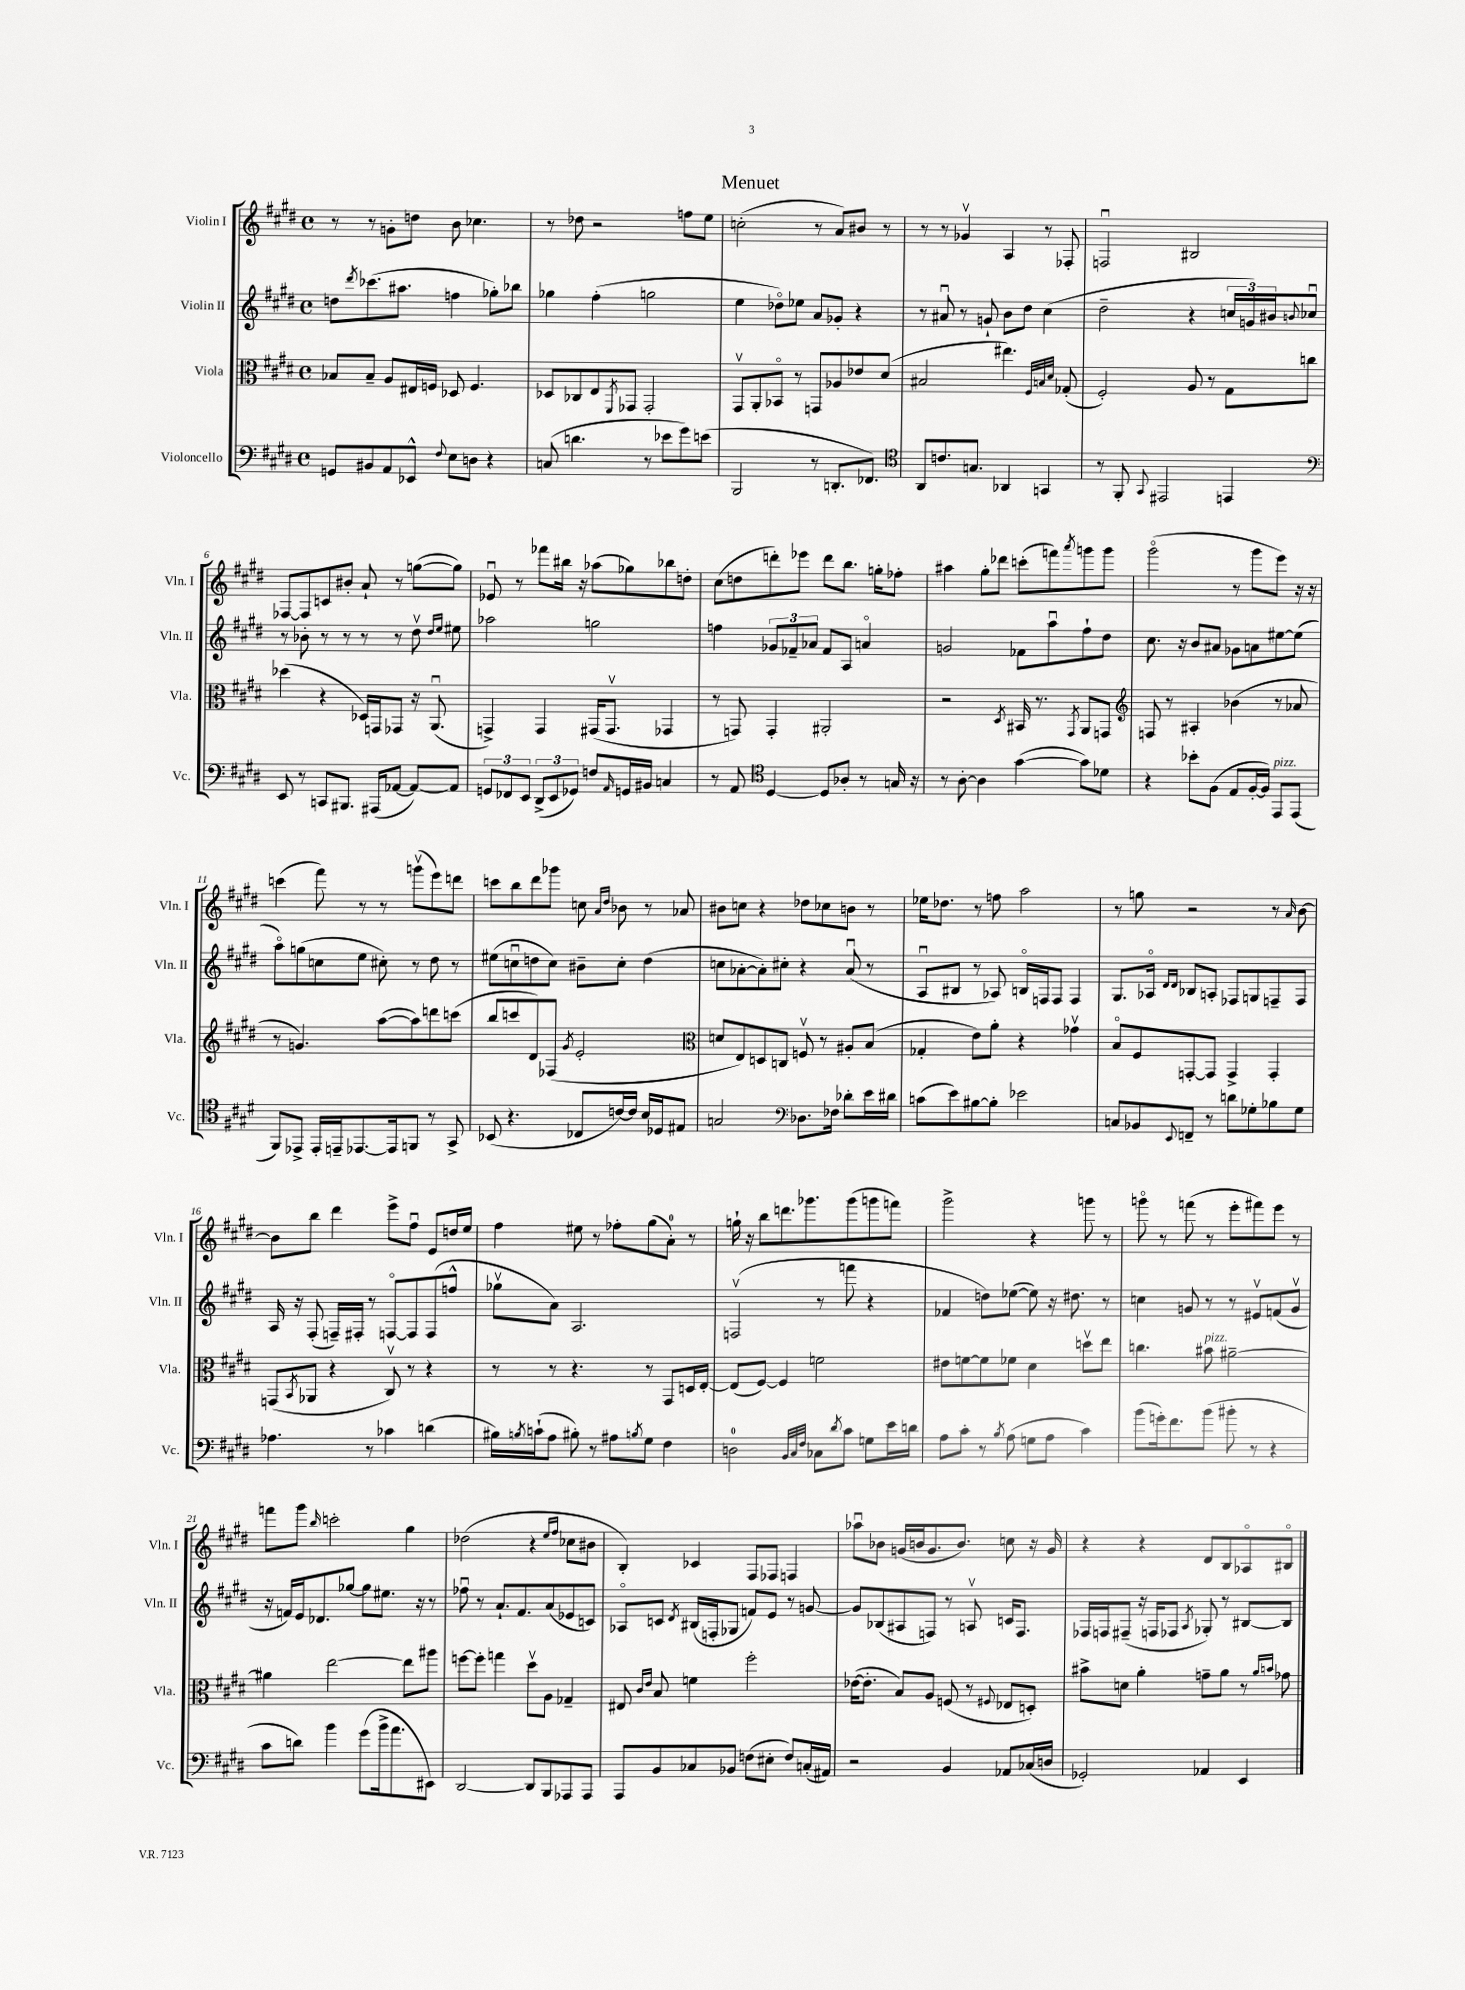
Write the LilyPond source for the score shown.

\header { title = "Menuet" }
<<
\new StaffGroup <<
\new Staff = "s0" \with { instrumentName = "Violin I" shortInstrumentName = "Vln. I" } {
    \clef treble \key e \major \defaultTimeSignature \time 4/4
    r8 r8 g'8-. d''8 b'8 ces''4. |
    r8 des''8 r2 f''8 e''8 |
    c''2-.( r8 a'8) bis'8 r8 |
    r8 r8 ges'4\upbow a4 r8 fes8-. |
    f2\downbow bis2 |
    fes8~ fes8 c'8 bis'8-. a'8-! r8 g''8~( g''8) |
    ees'8\downbow r8 fes'''8 bis''16 r16 aes''8( ges''8) bes''8 d''8-. |
    cis''8( d''8 d'''8-.) ees'''8 d'''8 b''8. g''16-. fes''8-. |
    ais''4 gis''8-. des'''8 c'''8-.( f'''8) \acciaccatura { a'''8 } g'''8 g'''8 |
    gis'''2\flageolet( r8 gis'''8 e'''8) r16 r16 |
    c'''4( fis'''8) r8 r8 g'''8\upbow( e'''8) d'''8 |
    c'''8 b''8 dis'''8 ges'''8 c''8 \grace { a'16 dis''16 } bes'8 r8 aes'8 |
    bis'8 c''8 r4 des''8 ces''8 b'8 r8 |
    ees''16 des''8. r8 f''8 a''2 |
    r8 g''8 r2 r8 \grace { a'16 } b'8~ |
    b'8 b''8 dis'''4 e'''8-> fis''8\downbow e'8 d''16 e''16 |
    fis''4 eis''8 r8 fes''8-. gis''8( a'8-0-.) r8 |
    g''16-! r16 b''8 d'''8. ges'''8. ges'''8( g'''8 f'''8) |
    gis'''2-> r4 g'''8 r8 |
    g'''8\flageolet r8 f'''8( r8 e'''8-. fis'''8) e'''8 r8 |
    f'''8 gis'''8 \grace { b''16 } c'''2-. gis''4 |
    des''2( r4 \grace { e''16 fis''16 } ces''8 bis'8 |
    b4-.) ces'4 fis8 fes8 f4 |
    aes''8\downbow bes'8 g'16( b'16 g'8. b'8.) c''8 r16 g'16 |
    r4 r4 dis'8 b8 aes8\flageolet bis8\flageolet \bar "|." |
}
\new Staff = "s1" \with { instrumentName = "Violin II" shortInstrumentName = "Vln. II" } {
    \clef treble \key e \major \defaultTimeSignature \time 4/4
    d''8 \acciaccatura { dis'''8 } ces'''8.( ais''8. f''4 ges''8-.) bes''8 |
    ges''4 fis''4-.( g''2 |
    e''4 des''8\flageolet) ees''8 a'8 ges'8-. r4 |
    r8 ais'8\downbow r8 g'8-! b'8 dis''8 cis''4( |
    dis''2-- r4 \tuplet 3/2 { c''16 g'16) bis'16 } \appoggiatura { b'8 } ces''8\downbow |
    r8 bes'8-. r8 r8 r8 r8 dis''8\upbow \grace { dis''16 e''16 } eis''8 |
    aes''2 g''2 |
    f''4 \tuplet 3/2 { ges'8 fes'8-- aes'8 } fes'8 a8 a'4\flageolet |
    g'2 fes'8 a''8\downbow fis''8-! dis''8 |
    cis''8. r16 b'8 ais'8 ges'8 a'8 eis''8~ eis''8( |
    a''8\flageolet) g''8( c''8 e''8 cis''8-.) r8 dis''8 r8 |
    eis''8( c''8\downbow d''8 c''8) bis'8-- c''8-. d''4( |
    c''8 aes'8~-. aes'8-.) cis''8-. r4 aes'8\downbow( r8 |
    a8\downbow bis8 r8 aes8) b16\flageolet f16 f8 f4 |
    gis8. aes16\flageolet \grace { dis'16 dis'16 } bes8 a8-. fes8 g8 f8-- f8 |
    a16 r16 fis8-.( f16--) fis16-. r8 f8~\flageolet f8 f8( f''8-^ |
    ges''8\upbow a'8) a2. |
    f2\upbow( r8 f'''8 r4 |
    fes'4 d''8) ees''8~( ees''8) r16 dis''8. r8 |
    c''4 g'8 r8 r8 eis'8\upbow f'8( g'8\upbow |
    r16 f'16) e'16 des'8. ges''8~ ges''8 eis''8. r16 r8 |
    fes''8\downbow r8 a'8.-! fis'8. a'8( ees'8 c'8) |
    aes8\flageolet c'8 \acciaccatura { dis'8 } bis16( f16-. ges8 f'8) e'8 r8 g'8~ |
    g'8 bes8( ais8 f8) r8 a8\upbow c'16 f8. |
    fes16 f16 fis8--( r16 f16 fes8 \acciaccatura { a8 } ges8-.) r8 bis8~ bis8 \bar "|." |
}
\new Staff = "s2" \with { instrumentName = "Viola" shortInstrumentName = "Vla." } {
    \clef alto \key e \major \defaultTimeSignature \time 4/4
    bes8 bes8-- a8 eis16 f16 des8 f4. |
    des8 ces8 e8 \acciaccatura { fis,8 } ges,8 ges,2-. |
    gis,8\upbow a,8-. bes,8\flageolet r8 g,8 aes8 ees'8 dis'8( |
    bis2 eis''4.) \grace { fis32 b32 dis'32 } ges8-.( |
    fis2-.) a8 r8 gis8 c''8 |
    des''4( r4 des16) g,16 ges,8 r16 a,8.\downbow( |
    g,4->) g,4 gis,16( gis,8.\upbow ges,4 |
    r8 g,8) g,4-. ais,2-. |
    r2 \acciaccatura { dis8 } bis,16 r8. \acciaccatura { gis,8 } a,8 g,8 |
    \clef treble f8 r8 ais4-. bes'4( r8 aes'8 |
    r8 g'4.) a''8~( a''8) d'''8 c'''8( |
    b''8 c'''8 dis'8) fes8( \acciaccatura { gis'8 } e'2-. |
    \clef alto d'8 e8) d8 c8 f8\upbow r8 ais8-. b8( |
    ges4-. e'8) a'8-. r4 ges'4\upbow |
    b8\flageolet fis8 g,8~-. g,8 g,4-> g,4-. |
    g,8( \acciaccatura { b,8 } aes,8 r4 cis8\upbow) r8 r4 |
    r8 r8 r4. r8 gis,8 d16 e16~-. |
    e8( fis8~) fis4 f'2 |
    eis'8 f'8~ f'8 fes'8 dis'4 d''8\upbow e''8 |
    c''4. bis'8^\markup { \italic "pizz." } ais'2~-- |
    ais'4 e''2~ e''8 ais''8 |
    f''8~ f''8-. g''4 dis''8\upbow a8 ges4-- |
    eis8 \grace { cis'16 e'16 } b8 f'4 fis''2-. |
    ees'16~( ees'8.-. b8) a8 f8( r8 \appoggiatura { fis8 } ees8 d8-.) |
    bis'8-> d'8 a'4-. g'8-- a'8 r8 \grace { a'16 b'16 } ges'8 \bar "|." |
}
\new Staff = "s3" \with { instrumentName = "Violoncello" shortInstrumentName = "Vc." } {
    \clef bass \key e \major \defaultTimeSignature \time 4/4
    g,8 bis,8 a,8 ees,8-^ \appoggiatura { fis8 } e8 d8 r4 |
    c8( d'4. r8 ees'8 gis'8) e'8( |
    b,,2 r8 d,8.-. fes,8.) |
    \clef tenor a,8 c'8. g8. aes,4 g,4 |
    r8 fis,8-. \appoggiatura { gis,8 } eis,2 e,4 |
    \clef bass e,8 r8 c,8 bis,,8. ais,,16( aes,8~ aes,8~) aes,8 |
    \tuplet 3/2 { g,8 fes,8 e,8 } \tuplet 3/2 { dis,8->( e,8 ges,8) } f8 \grace { a,16 } g,16 bis,16 c4 |
    r8 a,8 \clef tenor dis4~ dis8 aes8-. r8 g16 r16 |
    r8 a8~-. a4 gis'4~( gis'8) des'8 |
    r4 bes'8-. fis8( e8 fis16~-. fis16) e,8^\markup { \italic "pizz." } e,8( |
    fis,8) ees,8-> ees,16-. e,16-- ees,8.~ ees,16 f,8 r8 gis,8-> |
    bes,8( r4. ces8 c'16~) c'16 b16 des16 eis8 |
    g2 \clef bass des8. fes16 des'8-. e'16 dis'16 |
    c'8( e'8) bis8~ bis8-. ees'2 |
    c8 bes,8 \appoggiatura { e,8 } f,8-- r8 d'8 ges8-. bes8 ges8 |
    aes4. r8 ces'4 d'4( |
    bis16) \acciaccatura { b8 } c'16-!( a8 bis8-.) r8 ais8 \acciaccatura { b8 } gis8 fis4 |
    d2-0 \grace { b,32 cis32 fis32 } ces8 \acciaccatura { dis'8 } cis'8 g8 e'16 d'16 |
    a8 cis'8-. r8 \acciaccatura { b8 } a8( g8 a8 cis'4) |
    b'8( g'16-.) fis'8. b'8( bis'8-. r8 r4 |
    cis'8 d'8) b'4 gis'8( b'16-> a'8. eis,8) |
    dis,2~ dis,8 b,,8 aes,,8 aes,,8 |
    a,,8 b,8 ces8 bes,8 f8( eis8-. f8) c16-.( ais,16) |
    r2 b,4 aes,8 ces16( d16 |
    ges,2-.) aes,4 e,4 \bar "|." |
}
>>
>>
